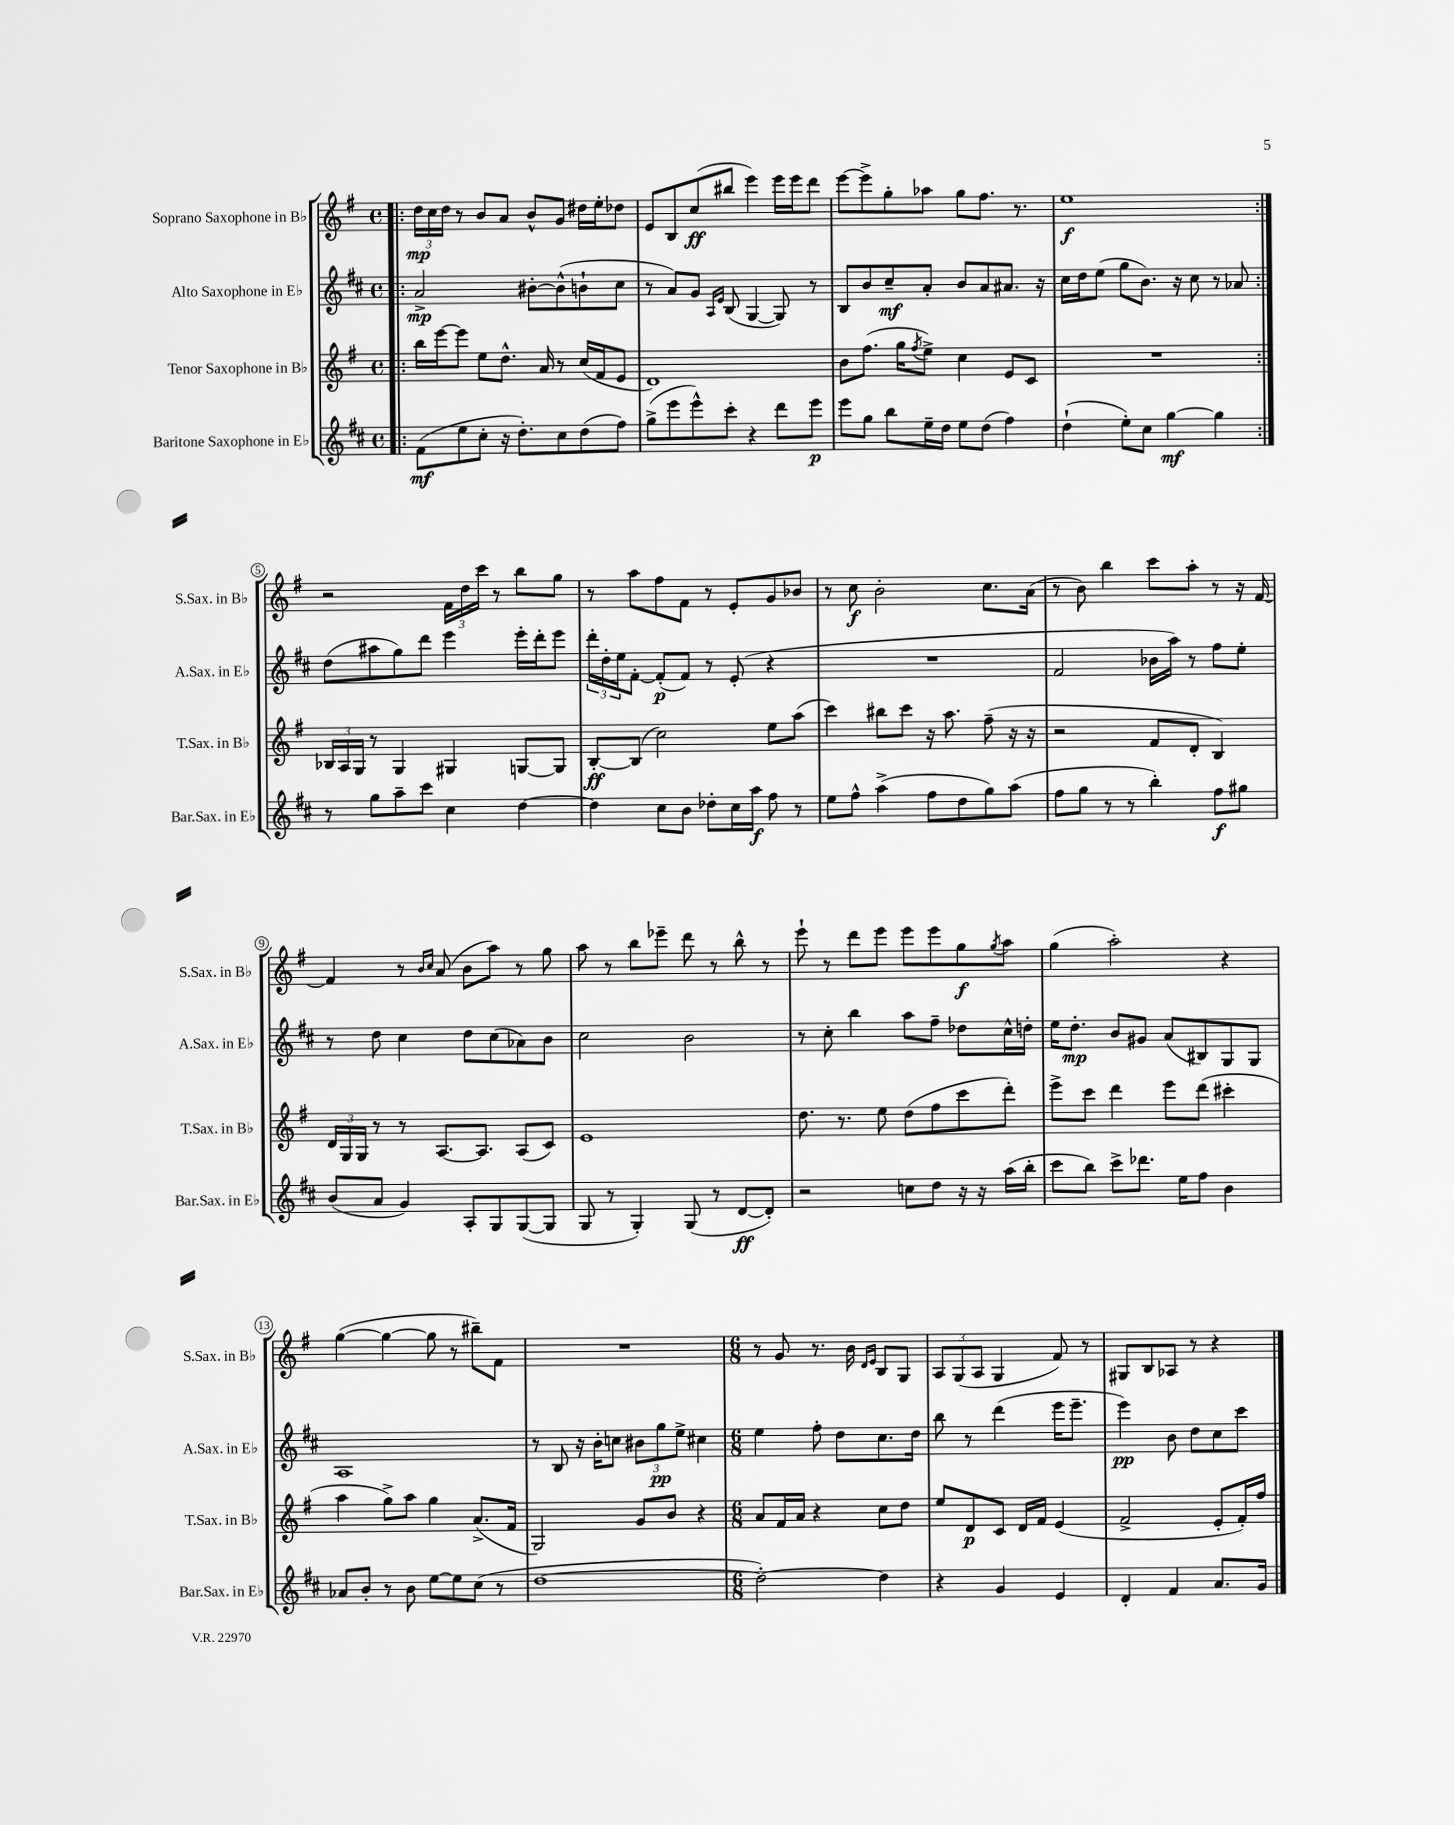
<<
\new StaffGroup <<
\new Staff = "s0" \with { instrumentName = "Soprano Saxophone in Bb" shortInstrumentName = "S.Sax. in Bb" } {
    \clef treble \key g \major \defaultTimeSignature \time 4/4
    \repeat volta 2 { \bar ".|:" \tuplet 3/2 { d''16\mp c''16 d''16 } r8 b'8 a'8 b'8-^ g'8 dis''16 e''16-. des''8 |
    e'8 b8 c''8\ff( bis''8 e'''4) e'''16 e'''16 d'''8 |
    e'''8~ e'''8-> g''8-. aes''8 g''8 fis''8. r8. |
    e''1\f | }
    r2 \tuplet 3/2 { fis'16 d''16 c'''16 } r8 b''8 g''8 |
    r8 a''8 fis''8 fis'8 r8 e'8-. g'8 bes'8 |
    r8 c''8\f b'2-. c''8. a'16( |
    r8 b'8) b''4 c'''8 a''8-. r8 r16 fis'16~ |
    fis'4 r8 \grace { b'16 c''16 } a'8( b'8 a''8) r8 g''8 |
    a''8 r8 b''8 ees'''8-- d'''8 r8 b''8-^ r8 |
    e'''8-! r8 d'''8 e'''8 e'''8 e'''8 g''8\f \acciaccatura { g''8 } a''8 |
    g''4( a''2-.) r4 |
    g''4~( g''4~ g''8 r8 bis''8--) fis'8 |
    R1 |
    \numericTimeSignature \time 6/8 r8 g'8 r8. b'16 \grace { d'16 e'16 } b8 g8 |
    \tuplet 3/2 { a8 g8( a8 } g4 fis'8) r8 |
    gis8 b8 aes8 r8 r4 \bar "|." |
}
\new Staff = "s1" \with { instrumentName = "Alto Saxophone in Eb" shortInstrumentName = "A.Sax. in Eb" } {
    \clef treble \key d \major \defaultTimeSignature \time 4/4
    \repeat volta 2 { \bar ".|:" a'2->\mp bis'8~-. bis'8-^( b'8-! cis''8 |
    r8 a'8) g'8 \grace { a16 e'16 } b8( g4~ g8) r8 |
    b8 b'8 cis''8--\mf a'8-. b'8 a'8 ais'8. r16 |
    cis''16 d''16 e''8( g''8 b'8.) r16 cis''8 r8 aes'8 | }
    d''8( ais''8 g''8) d'''8 e'''4 e'''16-. d'''16-. e'''8 |
    \tuplet 3/2 { d'''16-. d''16-. e''16 } fis'8~-. fis'8-.\p( fis'8) r8 e'8-.( r4 |
    R1 |
    fis'2 bes'16 a''16) r8 fis''8 e''8-. |
    r8 d''8 cis''4 d''8 cis''8( aes'8) b'8 |
    cis''2 b'2 |
    r8 cis''8-. b''4 a''8 fis''8-- des''8 cis''16-^ d''16-. |
    e''16 d''8.-.\mp b'8 gis'8 a'8( bis8) g8 g8 |
    a1 |
    r8 b8 r16 b'16-. c''8 \tuplet 3/2 { bis'8 g''8\pp e''8-> } cis''4 |
    \numericTimeSignature \time 6/8 e''4 fis''8-. d''8 cis''8. d''16 |
    b''8 r8 d'''4( e'''16 e'''8.-- |
    e'''4\pp) b'8 d''8 cis''8 cis'''8 \bar "|." |
}
\new Staff = "s2" \with { instrumentName = "Tenor Saxophone in Bb" shortInstrumentName = "T.Sax. in Bb" } {
    \clef treble \key g \major \defaultTimeSignature \time 4/4
    \repeat volta 2 { \bar ".|:" b''16 e'''16~ e'''8 e''8 d''8.-^ a'16 r8 c''16( fis'16 e'8 |
    d'1) |
    b'8 fis''8.( g''16 \acciaccatura { fis''8 } e''8->) c''4 e'8 c'8 |
    R1 | }
    \tuplet 3/2 { bes16 a16 g16 } r8 g4 gis4 g8~ g8 |
    b8~-.\ff b8( c''2) e''8 a''8( |
    c'''4) bis''8 c'''8 r16 a''8. fis''8--( r16 r16 |
    r2 fis'8 d'8-. b4) |
    \tuplet 3/2 { d'16 g16 g16 } r8 r8 a8.~ a8. a8( c'8) |
    e'1 |
    d''8. r8. e''8 d''8( fis''8 c'''8 d'''8-.) |
    e'''8-> c'''8 d'''4 e'''8 d'''8( cis'''4-. |
    a''4 g''8->) a''8 g''4 a'8.->( fis'16 |
    g2) g'8 b'8 r4 |
    \numericTimeSignature \time 6/8 a'8 fis'16 a'16 r4 c''8 d''8 |
    e''8 d'8\p c'8 d'16 fis'16 e'4( |
    fis'2-> e'8-. fis'16-.) fis''16 \bar "|." |
}
\new Staff = "s3" \with { instrumentName = "Baritone Saxophone in Eb" shortInstrumentName = "Bar.Sax. in Eb" } {
    \clef treble \key d \major \defaultTimeSignature \time 4/4
    \repeat volta 2 { \bar ".|:" fis'8\mf( e''8 cis''8-. r16 d''8.-.) cis''8 d''8( fis''8) |
    g''8->( e'''8 e'''8-^) cis'''8-. r4 d'''8 e'''8\p |
    e'''8 g''8 b''8 e''16-- d''16 e''8 d''8( fis''4) |
    d''4-!( e''8-.) cis''8 g''4~\mf g''4 | }
    r8 g''8 a''8-- cis'''8 cis''4 d''4~ |
    d''4 cis''8 b'8 des''8-. cis''16 a''16\f fis''8 r8 |
    e''8 fis''8-^ a''4->( fis''8 d''8 g''8) a''8( |
    fis''8 g''8 r8 r8 b''4-.) fis''8\f gis''8 |
    b'8( a'8 g'4) a8-. g8 g8~( g8 |
    g8 r8 g4-.) g8( r8 d'8~\ff d'8-.) |
    r2 c''8 d''8 r16 r16 a''16( b''16-. |
    cis'''8 b''8) cis'''8-> des'''8. e''16 fis''8 b'4 |
    aes'8 b'8-. r8 b'8 e''8~ e''8 cis''8( r8 |
    d''1~ |
    \numericTimeSignature \time 6/8 d''2~-.) d''4 |
    r4 g'4 e'4 |
    d'4-. fis'4 a'8. g'16 \bar "|." |
}
>>
>>
\layout { \context { \Score \override BarNumber.stencil = #(make-stencil-circler 0.1 0.3 ly:text-interface::print) } }
